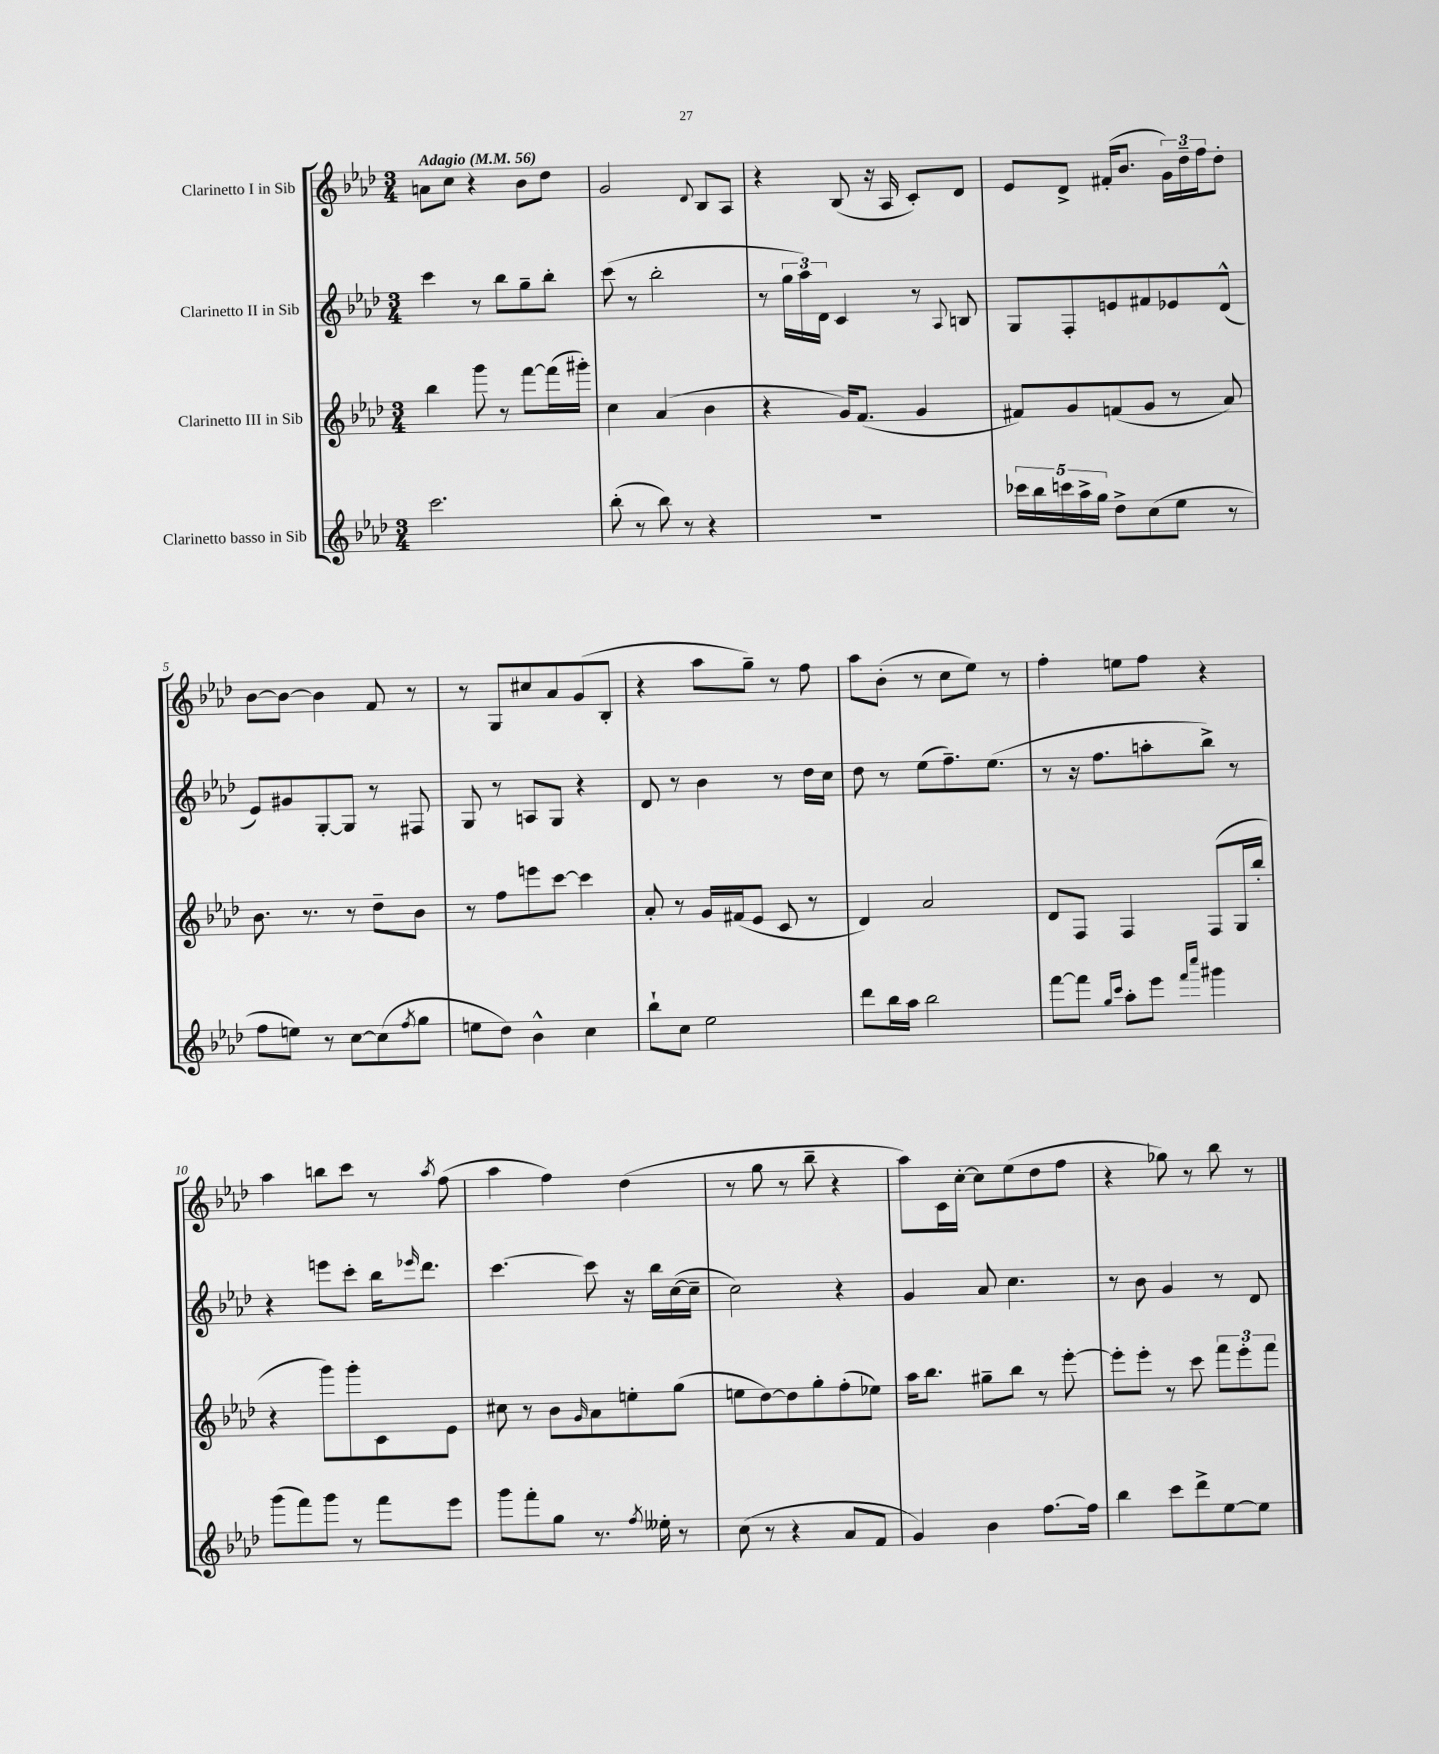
<<
\new StaffGroup <<
\new Staff = "s0" \with { instrumentName = "Clarinetto I in Sib" } {
    \clef treble \key aes \major \numericTimeSignature \time 3/4 \tempo "Adagio" 4 = 56
    a'8 c''8 r4 bes'8 des''8 |
    g'2 \appoggiatura { des'8 } bes8 aes8 |
    r4 bes8( r16 aes16 c'8-.) des'8 |
    ees'8 des'8-> fis'16-.( bes'8. \tuplet 3/2 { g'16) des''16-- f''16 } des''8-. |
    bes'8~ bes'8~ bes'4 f'8 r8 |
    r8 g8 cis''8 aes'8 g'8( bes8-. |
    r4 aes''8 g''8--) r8 f''8 |
    aes''8 bes'8-.( r8 c''8 ees''8) r8 |
    f''4-. e''8 f''8 r4 |
    aes''4 b''8 c'''8 r8 \acciaccatura { aes''8 } f''8( |
    aes''4 f''4) des''4( |
    r8 g''8 r8 bes''8-- r4 |
    aes''8) c'16 c''16~-. c''8 ees''8( des''8 f''8 |
    r4 ges''8) r8 bes''8 r8 \bar "|." |
}
\new Staff = "s1" \with { instrumentName = "Clarinetto II in Sib" } {
    \clef treble \key aes \major \numericTimeSignature \time 3/4
    c'''4 r8 bes''8 g''8-- bes''8-. |
    c'''8( r8 bes''2-. |
    r8 \tuplet 3/2 { g''16 aes''16) des'16 } c'4 r8 \appoggiatura { aes8 } b8 |
    g8 f8-. e'8 fis'8 ees'8 des'8-^( |
    ees'8) gis'8 g8~-. g8 r8 fis8 |
    g8 r8 a8 g8 r4 |
    des'8 r8 bes'4 r8 des''16 c''16 |
    des''8 r8 ees''8( f''8.--) ees''8.( |
    r8 r16 f''8. a''8-. bes''8->) r8 |
    r4 e'''8 c'''8-. bes''16 \grace { ees'''16 } des'''8. |
    c'''4.~ c'''8 r16 bes''16 c''16~( c''16-- |
    c''2) r4 |
    g'4 aes'8 c''4. |
    r8 bes'8 g'4 r8 des'8 \bar "|." |
}
\new Staff = "s2" \with { instrumentName = "Clarinetto III in Sib" } {
    \clef treble \key aes \major \numericTimeSignature \time 3/4
    bes''4 g'''8 r8 f'''8~ f'''16( gis'''16-.) |
    c''4 aes'4( bes'4 |
    r4 g'16) f'8.( g'4 |
    fis'8) g'8 f'8( g'8 r8 aes'8) |
    bes'8. r8. r8 des''8-- bes'8 |
    r8 f''8 e'''8 c'''8~ c'''4 |
    aes'8-. r8 g'16 fis'16( ees'8 c'8 r8 |
    des'4) aes'2 |
    des'8 f8 f4 f8( g16 bes''16-. |
    r4 g'''8) g'''8-. c'8 ees'8 |
    cis''8 r8 bes'8 \grace { g'16 } aes'8 e''8-. g''8( |
    e''8 des''8~) des''8 g''8-. f''8-.( ees''8) |
    aes''16 bes''8. gis''8-- bes''8 r8 ees'''8~-. |
    ees'''8-. ees'''8-. r8 c'''8 \tuplet 3/2 { f'''8 ees'''8-. f'''8 } \bar "|." |
}
\new Staff = "s3" \with { instrumentName = "Clarinetto basso in Sib" } {
    \clef treble \key aes \major \numericTimeSignature \time 3/4
    c'''2. |
    bes''8-.( r8 bes''8) r8 r4 |
    R2. |
    \tuplet 5/4 { ces'''16 bes''16 c'''16 aes''16-> g''16 } des''8-> c''8( ees''8 r8 |
    f''8 e''8) r8 c''8~ c''8( \acciaccatura { f''8 } g''8 |
    e''8 des''8) bes'4-^ c''4 |
    bes''8-! c''8 ees''2 |
    des'''8 bes''16 aes''16 bes''2 |
    f'''8~ f'''8 \grace { g''16 c'''16 } aes''8-. ees'''8 \grace { f'''16 c''''16 } gis'''4 |
    g'''8( f'''8) g'''8 r8 f'''8 ees'''8 |
    g'''8 f'''8-. g''8 r8. \acciaccatura { f''8 } eeses''16-. r8 |
    c''8( r8 r4 aes'8 f'8 |
    g'4) bes'4 f''8.~ f''16 |
    bes''4 c'''8 des'''8-> ees''8~ ees''8 \bar "|." |
}
>>
>>
